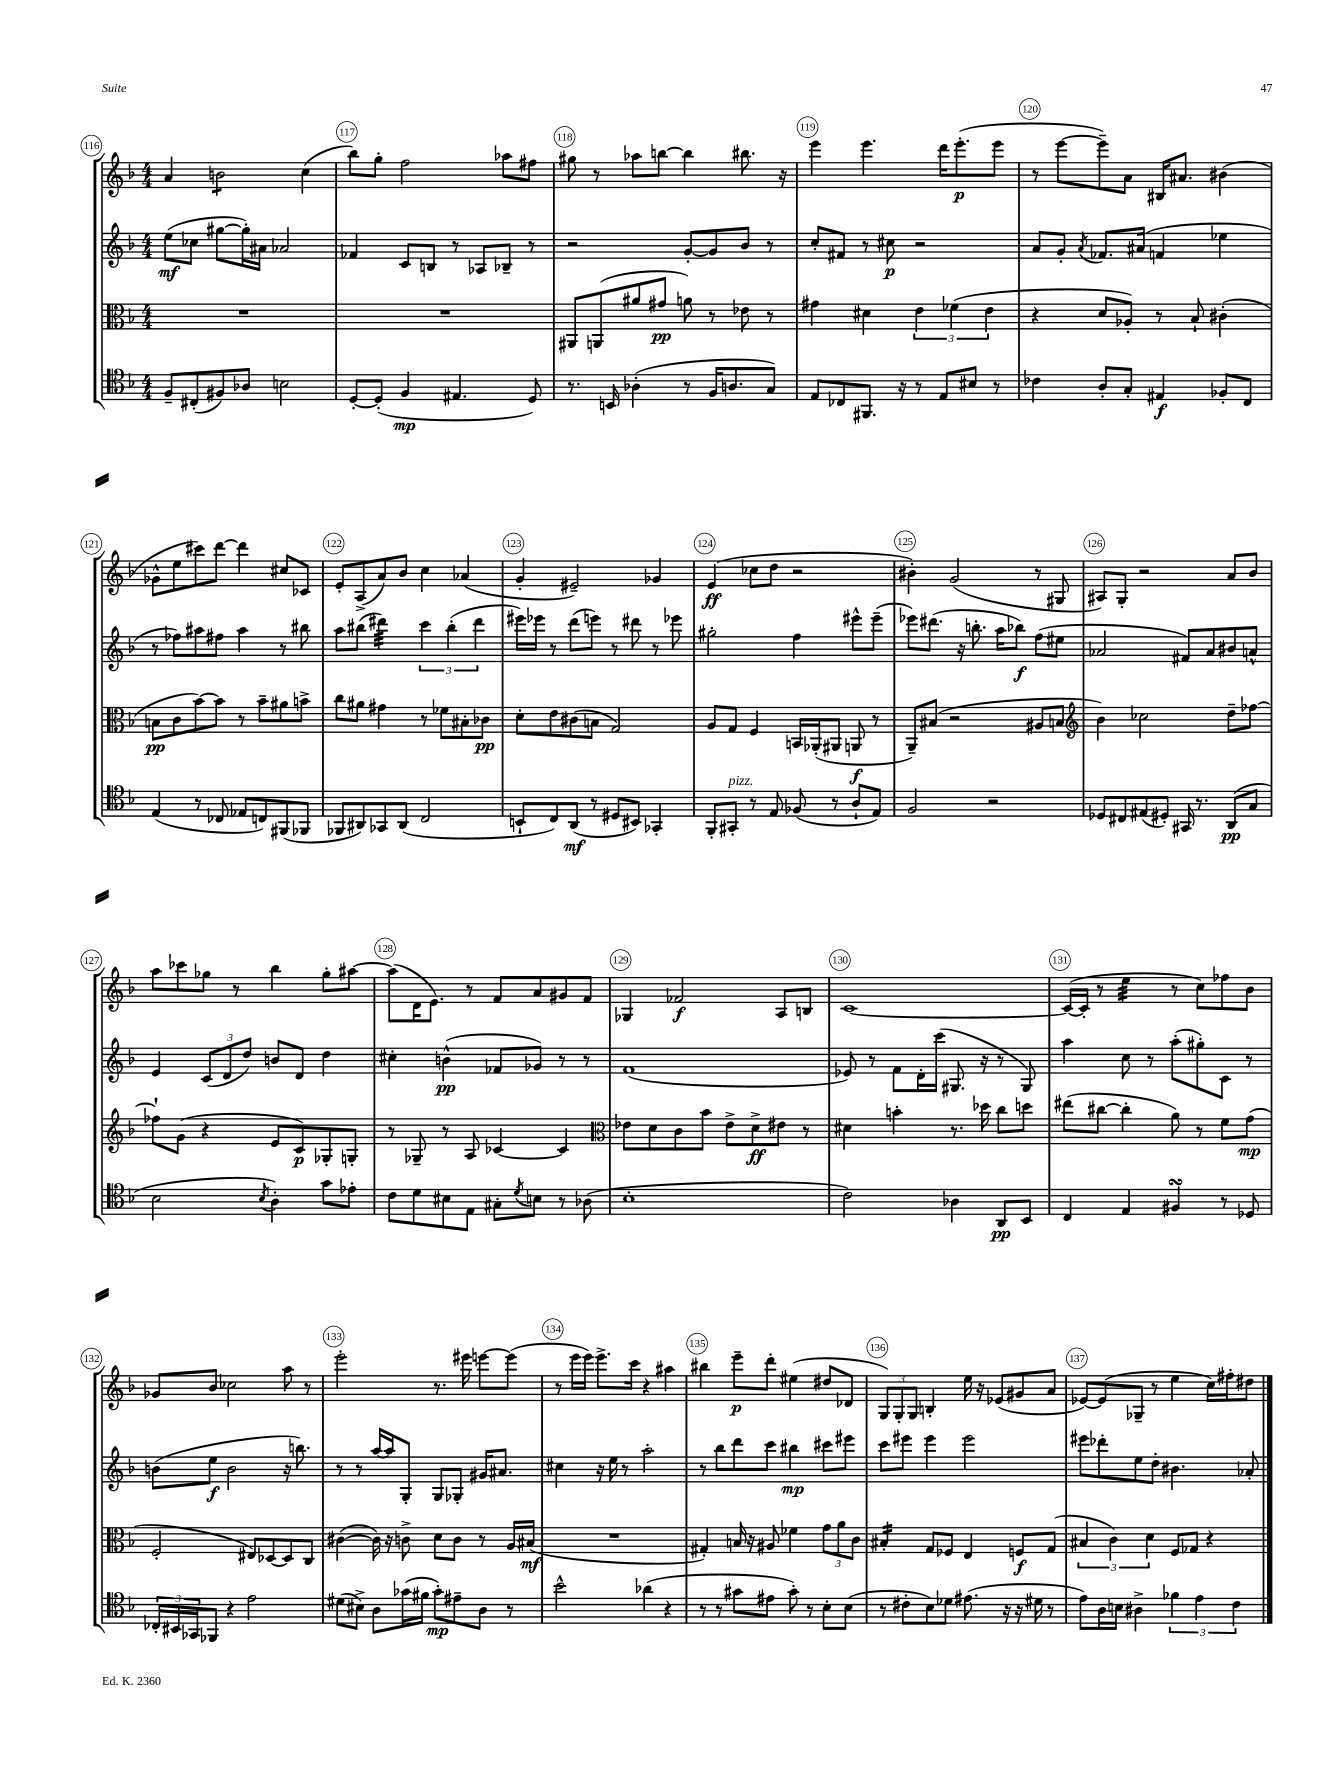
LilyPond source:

<<
\new StaffGroup <<
\new Staff = "s0" {
    \clef treble \key f \major \numericTimeSignature \time 4/4
    a'4 b'2:8 c''4( |
    bes''8) g''8-. f''2 aes''8 fis''8 |
    gis''8 r8 aes''8 b''8~ b''4 bis''8. r16 |
    e'''4 e'''4. d'''16 e'''8.-.\p( e'''8 |
    r8 e'''8~ e'''8--) a'8 bis16 ais'8. bis'4( |
    ges'8-^ e''8 cis'''8) d'''8~ d'''4 cis''8 ces'8 |
    e'8-. a8->( a'8) bes'8 c''4 aes'4( |
    g'4-. eis'2--) ges'4 |
    e'4\ff( ces''8 d''8 r2 |
    bis'4-.) g'2( r8 gis8 |
    ais8) g8-. r2 a'8 bes'8 |
    a''8 ces'''8 ges''8 r8 bes''4 ges''8-. ais''8~ |
    ais''8( d'16 e'8.) r8 f'8 a'8 gis'8 f'8 |
    ges4 fes'2\f a8 b8 |
    c'1~ |
    c'16~( c'16-. r8 e''4:32 r8 c''8) fes''8 bes'8 |
    ges'8 bes'8 ces''2 a''8 r8 |
    e'''2-. r8. eis'''16 e'''8~ e'''8( |
    r8 e'''16 e'''16) e'''8.-> c'''16 r4 ais''4 |
    bis''4 e'''8--\p d'''8-. eis''4( dis''8 des'8 |
    \tuplet 3/2 { g8) g8-. g8 } b4-. e''16 r16 ees'8( gis'8 a'8 |
    ees'8~) ees'8( ges8-- r8 e''4 c''16) fis''16-. dis''8 \bar "|." |
}
\new Staff = "s1" {
    \clef treble \key f \major \numericTimeSignature \time 4/4
    e''8\mf( ces''8 gis''8~ gis''16-.) ais'16 aes'2 |
    fes'4 c'8 b8 r8 aes8 bes8-- r8 |
    r2 g'8~-. g'8 bes'8 r8 |
    c''8-. fis'8 r8 cis''8\p r2 |
    a'8 g'8-. \acciaccatura { a'8 } fes'8. ais'16( f'4 ees''4 |
    r8 fes''8) ais''8 fis''8 ais''4 r8 bis''8 |
    a''8 bis''8( dis'''4:32) \tuplet 3/2 { c'''4 bis''4-.( dis'''4 } |
    eis'''16) ees'''16 r8 d'''8( e'''8) r8 dis'''8 r8 ees'''8 |
    gis''2-. f''4 eis'''8-^ eis'''8--( |
    ees'''8) dis'''8.( r16 b''8.-. a''16 bes''8\f) f''8( eis''8 |
    aes'2 fis'8) aes'8 bis'8 a'8-^ |
    e'4 \tuplet 3/2 { c'8( d'8 d''8) } b'8 d'8 d''4 |
    cis''4-. b'4-^\pp( fes'8 ges'8) r8 r8 |
    f'1( |
    ees'8) r8 f'8 d'16-. c'''16( gis8. r16 r8 gis8) |
    a''4 c''8 r8 a''8-.( gis''8-.) c'8 r8 |
    b'8( e''8\f b'2 r16 b''8.) |
    r8 r8 a''16~ a''16 g8-. g8 ges8-. gis'16 ais'8. |
    cis''4 r16 e''16 r8 a''2-. |
    r8 bes''8 d'''8 c'''8 bis''4\mp cis'''8 eis'''8 |
    c'''8 eis'''8 eis'''4 eis'''2 |
    eis'''8 des'''8-. e''8 d''8-. bis'4. aes'8-. \bar "|." |
}
\new Staff = "s2" {
    \clef alto \key f \major \numericTimeSignature \time 4/4
    R1 |
    R1 |
    ais,8 a,8( ais'8 gis'8\pp a'8) r8 ees'8 r8 |
    gis'4 dis'4 \tuplet 3/2 { e'4 fes'4( e'4 } |
    r4 d'8 aes8-.) r8 bes8-! cis'4-.( |
    b8\pp c'8 bes'8~) bes'8 r8 bes'8-- ais'8 b'8-> |
    c''8 ais'8 gis'4 r8 fes'8 bis8-. ces'8\pp |
    d'8-. e'8 cis'8( b8 g2) |
    a8 g8 f4 b,16 aes,16-.( ais,8 a,8\f r8 |
    a,8--) bis8( r2 ais8 b8 |
    \clef treble bes'4) ces''2 d''8-- fes''8~ |
    fes''8-! g'8( r4 e'8 c'8\p) ges8-. g8-. |
    r8 ges8-- r8 a8 ces'4~ ces'4 |
    \clef alto ees'8 d'8 c'8 bes'8 ees'8-> d'8->\ff eis'8 r8 |
    dis'4 b'4-. r8. des''16 c''8 d''8 |
    eis''8( cis''8~ cis''4-. a'8) r8 f'8 g'8\mp( |
    f2-. eis8) des8~ des8 c8 |
    cis'4~( cis'16) r16 c'8-> d'8 c'8 r8 a16 bis16\mf( |
    R1 |
    gis4-.) b16 r16 ais8 fes'4 \tuplet 3/2 { g'8 a'8 c'8 } |
    bis4:16-. g8 fes8 e4 f8\f g8( |
    \tuplet 3/2 { bis4 c'4) d'4 } f8 ges8 r4 \bar "|." |
}
\new Staff = "s3" {
    \clef tenor \key f \major \numericTimeSignature \time 4/4
    f8-- cis8-.( fis8) aes8 b2 |
    d8~-. d8-.( f4\mp eis4. d8) |
    r8. b,16 aes4-.( r8 f16 a8. g8) |
    e8 ces8 fis,8. r16 r8 e8 bis8 r8 |
    ces'4 a8-. g8-. eis4\f fes8-. c8 |
    e4( r8 ces8 ees8 c8) fis,8( fes,8 |
    fes,8 ais,8) ges,8 ais,8( c2 |
    b,8-! c8) a,8\mf( r8 dis8 bis,8) ges,4-. |
    f,8-. gis,8-.^\markup { \italic "pizz." } r8 e8 fes8( r8 a8-! e8) |
    f2 r2 |
    des8 cis8 eis8( dis8-.) gis,16 r8. a,8\pp( g8 |
    bes2 \acciaccatura { bes8 } a4-.) g'8 ees'8-. |
    c'8 d'8 bis8 e8 gis8-. \acciaccatura { d'8 } b8 r8 aes8( |
    bes1-. |
    c'2) aes4 a,8\pp bes,8 |
    c4 e4 fis4\turn r8 des8 |
    \tuplet 3/2 { ces16-. bis,16 ges,16 } fes,8 r4 e'2 |
    dis'8( bis8->) a8 ges'16( fis'16 ges'8-.\mp) eis'8-- a8 r8 |
    bes'2-^ aes'4( r4 |
    r8 r8 gis'8 eis'8 gis'8-.) r8 bes8-. bes8( |
    r8 cis'8-. bes8) des'8 eis'8.( r16 r16 dis'16 r8 |
    e'8) a16 b16 ais4-> \tuplet 3/2 { fes'4 e'4 c'4 } \bar "|." |
}
>>
>>
\layout { \context { \Score currentBarNumber = #116 \override BarNumber.break-visibility = ##(#f #t #t) barNumberVisibility = #all-bar-numbers-visible \override BarNumber.stencil = #(make-stencil-circler 0.1 0.3 ly:text-interface::print) } }
